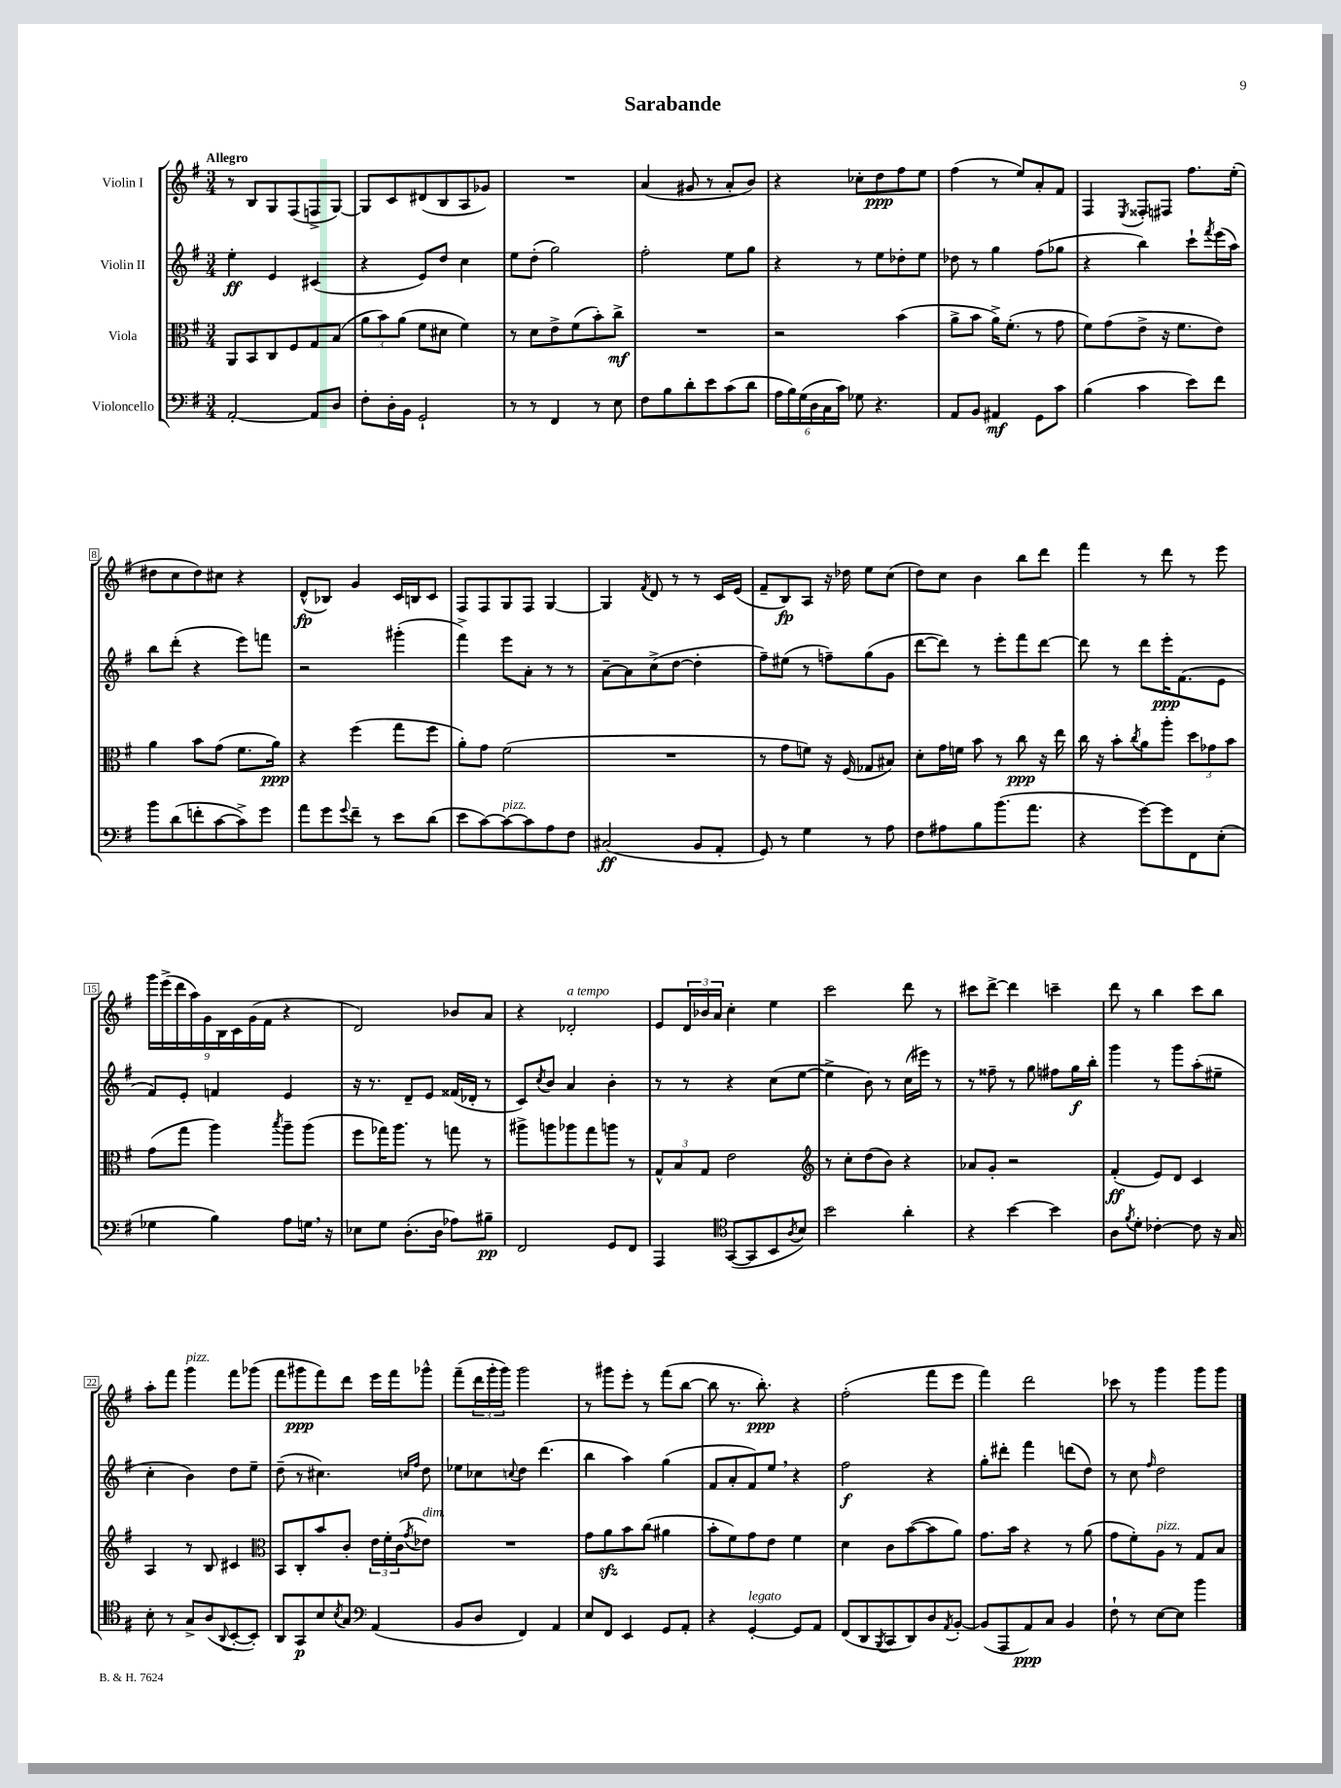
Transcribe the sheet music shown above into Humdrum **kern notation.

**kern	**dynam	**kern	**dynam	**kern	**dynam	**kern	**dynam
*part4	*part4	*part3	*part3	*part2	*part2	*part1	*part1
*staff4	*staff4	*staff3	*staff3	*staff2	*staff2	*staff1	*staff1
*I"Violoncello	*	*I"Viola	*	*I"Violin II	*	*I"Violin I	*
*clefF4	*	*clefC3	*	*clefG2	*	*clefG2	*
*k[f#]	*	*k[f#]	*	*k[f#]	*	*k[f#]	*
*M3/4	*	*M3/4	*	*M3/4	*	*M3/4	*
=1	=1	=1	=1	=1	=1	=1	=1
!	!	!	!	!	!	!LO:TX:a:B:t=Allegro	!
[2AA'/	.	8AA/L	.	4ee'\	ff	8r	.
.	.	8BB/	.	.	.	8B/L	.
.	.	8C/	.	4e/	.	8G/	.
.	.	8F#/	.	.	.	(8F#/	.
8AA/L]	.	8G/	.	(4c#X/	.	8Fn^/	.
8D/J	.	(8B/J	.	.	.	[8G/J)	.
=2	=2	=2	=2	=2	=2	=2	=2
8F#'\L	.	12a\L	.	4r	.	8G/L]	.
.	.	12b\)	.	.	.	.	.
16D'\L	.	.	.	.	.	8c/	.
.	.	(12a\J	.	.	.	.	.
16BB\JJ	.	.	.	.	.	.	.
2GG`/	.	8f#\L	.	8e/L)	.	(8d#X/	.
.	.	8d#X\J	.	8dd/J	.	8B/	.
.	.	4f#\)	.	4cc\	.	8A/	.
.	.	.	.	.	.	8g-X/J)	.
=3	=3	=3	=3	=3	=3	=3	=3
8r	.	8r	.	8ee\L	.	2.r	.
8r	.	8d\L	.	(8dd'\J	.	.	.
4FF#/	.	8e^\	.	2gg\)	.	.	.
.	.	(8f#\	.	.	.	.	.
8r	.	8b'\)	.	.	.	.	.
8E\	.	8cc^\J	mf	.	.	.	.
=4	=4	=4	=4	=4	=4	=4	=4
8F#\L	.	2.r	.	2ff#'\	.	(4a/	.
8B\	.	.	.	.	.	.	.
8d'\	.	.	.	.	.	8g#X/	.
8e\	.	.	.	.	.	8r	.
(8c\	.	.	.	8ee\L	.	8a'/L	.
8d\J	.	.	.	8gg\J	.	8b/J)	.
=5	=5	=5	=5	=5	=5	=5	=5
24A\LL	.	2r	.	4r	.	4r	.
24B\)	.	.	.	.	.	.	.
(24G\	.	.	.	.	.	.	.
24D\	.	.	.	.	.	.	.
24C\	.	.	.	.	.	.	.
24c\JJ)	.	.	.	.	.	.	.
8G-X\	.	.	.	8r	.	8cc-X'\L	.
4.r	.	.	.	8ee\L	.	8dd\	ppp
.	.	(4b\	.	8dd-X'\	.	8ff#\	.
.	.	.	.	8ee\J	.	8ee\J	.
=6	=6	=6	=6	=6	=6	=6	=6
8AA/L	.	8a^\L	.	8dd-X\	.	(4ff#\	.
8BB/J	.	8b\J	.	8r	.	.	.
4AA#X/	mf	16a^\KL)	.	4gg\	.	8r	.
.	.	(8.f#'\J	.	.	.	.	.
.	.	.	.	.	.	8ee/L)	.
8GG\L	.	8r	.	(8ff#\L	.	8a'/	.
8c\J	.	8g\	.	8gg-X\J	.	8f#/J	.
=7	=7	=7	=7	=7	=7	=7	=7
(4B\	.	8f#\L)	.	4r	.	4F#/	.
.	.	(8g\	.	.	.	.	.
.	.	.	.	.	.	8qE/	.
4c\	.	8e^\J	.	4bb\)	.	8F##X'/L	.
.	.	16r	.	.	.	8F#X/J	.
.	.	8.f#\L	.	.	.	.	.
8e\L)	.	.	.	8ccc`\L	.	8.ff#\L	.
.	.	.	.	8qfff#/	.	.	.
8f#\J	.	8e\J)	.	(16eee\L	.	.	.
.	.	.	.	16aa\JJ)	.	(16ee'\Jk	.
!!LO:LB:g=z
=8	=8	=8	=8	=8	=8	=8	=8
8b\L	.	4a\	.	8bb\L	.	8dd#X\L	.
(8d\	.	.	.	(8ddd'\J	.	8cc\	.
8fn'\	.	8b\L	.	4r	.	8dd#\)	.
[8c\	.	(8g\J	.	.	.	8cc#X\J	.
8c^\])	.	8.f#\L	.	8eee\L)	.	4r	.
8g\J	.	.	.	8fffn\J	.	.	.
.	.	16a\Jk)	ppp	.	.	.	.
=9	=9	=9	=9	=9	=9	=9	=9
8a\L	.	4r	.	2r	.	(8d^^/L	fp
8g\	.	.	.	.	.	8B-X/J)	.
8qqg/	.	.	.	.	.	.	.
8f#~\J	.	(4ff#\	.	.	.	4g/	.
8r	.	.	.	.	.	.	.
8e\L	.	8gg\L	.	(4ggg#X'\	.	16c/LL	.
.	.	.	.	.	.	16Bn/J	.
(8d\J	.	8ff#\J	.	.	.	8c/J	.
=10	=10	=10	=10	=10	=10	=10	=10
8e\L	.	8a'\L)	.	4fff#^\)	.	8F#/L	.
[8c\)	.	8g\J	.	.	.	8F#/	.
!LO:TX:a:i:t=pizz.	!	!	!	!	!	!	!
8c\_	.	(2f#\	.	8eee\L	.	8G/	.
8c\]	.	.	.	8a'\J	.	8F#/J	.
8A\	.	.	.	8r	.	[4G/	.
8F#\J	.	.	.	8r	.	.	.
=11	=11	=11	=11	=11	=11	=11	=11
(2C#X/	ff	2.r	.	[8a~\L	.	4G/]	.
.	.	.	.	8a\]	.	.	.
.	.	.	.	.	.	8qf#/	.
.	.	.	.	(8cc^\	.	8d/	.
.	.	.	.	[8dd\J	.	8r	.
8BB/L	.	.	.	4dd'\]	.	8r	.
8AA'/J	.	.	.	.	.	16c/LL	.
.	.	.	.	.	.	(16e/JJ	.
=12	=12	=12	=12	=12	=12	=12	=12
8GG/)	.	8r	.	8ff#~\L)	.	8f#~/L	.
8r	.	8g\L	.	(8ee#X\J	.	8B/)	fp
4G\	.	8fn\J)	.	8r	.	8A/J	.
.	.	16r	.	8ffn~\L)	.	16r	.
.	.	(16F#/	.	.	.	16dd-X\	.
8r	.	8G-X/L	.	(8gg\	.	8ee\L	.
8A\	.	8B#X/J)	.	8g\J	.	(8cc\J	.
=13	=13	=13	=13	=13	=13	=13	=13
8F#\L	.	8d'\L	.	[8ddd\L	.	8dd\L)	.
8A#X\	.	16g\L	.	8ddd\J])	.	8cc\J	.
.	.	16fn\JJ	.	.	.	.	.
8B\	.	8b\	.	8r	.	4b\	.
(8.b\	.	8r	.	8eee'\L	.	.	.
.	.	8cc\	ppp	8fff#\	.	8bb\L	.
8.a\J	.	.	.	.	.	.	.
.	.	16r	.	[8ddd\J	.	8ddd\J	.
.	.	16ee\	.	.	.	.	.
=14	=14	=14	=14	=14	=14	=14	=14
4r	.	16cc\	.	8ddd\]	.	4fff#\	.
.	.	16r	.	.	.	.	.
.	.	8b'\L	.	8r	.	.	.
.	.	8qcc/	.	.	.	.	.
[8g\L)	.	8a\	.	8ddd\L	.	8r	.
8g\]	.	8aa'\J	.	16eee'\K	ppp	8ddd\	.
.	.	.	.	(8.f#\	.	.	.
8FF#\	.	12dd\L	.	.	.	8r	.
.	.	12g-X\	.	.	.	.	.
(8E'\J	.	.	.	8e\J	.	8eee\	.
.	.	12b\J	.	.	.	.	.
!!LO:LB:g=z
=15	=15	=15	=15	=15	=15	=15	=15
4G-X\	.	(8g\L	.	8f#/L)	.	18ggg\LL	.
.	.	.	.	.	.	(18eee^\	.
.	.	.	.	.	.	18ddd\	.
.	.	8gg\J	.	8e'/J	.	.	.
.	.	.	.	.	.	18aa\)	.
.	.	.	.	.	.	18g\	.
4B\)	.	4aa\)	.	4fn/	.	.	.
.	.	.	.	.	.	18B\	.
.	.	.	.	.	.	18c\	.
.	.	.	.	.	.	(18g\	.
.	.	.	.	.	.	18f#\JJ	.
.	.	8qbb/	.	.	.	.	.
8A\L	.	8aa~\L	.	4e/	.	4r	.
16Gn,\Jk	.	(8aa\J	.	.	.	.	.
16r	.	.	.	.	.	.	.
=16	=16	=16	=16	=16	=16	=16	=16
8E-X\L	.	8ff#\L	.	16r	.	2d/)	.
.	.	.	.	8.r	.	.	.
8G\J	.	16gg-X\K)	.	.	.	.	.
.	.	8.aa\J	.	.	.	.	.
(8.D'\L	.	.	.	8d~/L	.	.	.
.	.	8r	.	8e/J	.	.	.
16D\Jk	.	.	.	.	.	.	.
8A-X\L)	.	8ggn\	.	(16f##X/LL	.	8b-X/L	.
.	.	.	.	16d-X'/JJ	.	.	.
8B#X~\J	pp	8r	.	8r	.	8a/J	.
=17	=17	=17	=17	=17	=17	=17	=17
2FF#/	.	8aa#X^\L	.	8c/L)	.	4r	.
.	.	.	.	8qcc/	.	.	.
.	.	8aan\	.	8b/J	.	.	.
!	!	!	!	!	!	!LO:TX:a:i:t=a tempo	!
.	.	8aa-X\	.	4a/	.	2d-X'/	.
.	.	8gg\	.	.	.	.	.
8GG/L	.	8aan\J	.	4b'\	.	.	.
8FF#/J	.	8r	.	.	.	.	.
=18	=18	=18	=18	=18	=18	=18	=18
4AAA/	.	12G^^/L	.	8r	.	8e/L	.
.	.	12B/	.	.	.	.	.
.	.	.	.	8r	.	24d/L	.
.	.	12G/J	.	.	.	24b-X/	.
.	.	.	.	.	.	24a/JJ	.
*clefC4	*	*	*	*	*	*	*
([8GG/L	.	2e\	.	4r	.	4cc'\	.
8GG/]	.	.	.	.	.	.	.
8BB/	.	.	.	(8cc\L	.	4ee\	.
8qA/	.	.	.	.	.	.	.
8B/J)	.	.	.	[8ee\J	.	.	.
=19	=19	=19	=19	=19	=19	=19	=19
*	*	*clefG2	*	*	*	*	*
2b\	.	8r	.	4ee^\]	.	2ccc\	.
.	.	8cc'\L	.	.	.	.	.
.	.	(8dd\	.	8b\)	.	.	.
.	.	8b\J)	.	8r	.	.	.
4a'\	.	4r	.	(16cc\LL	.	8ddd\	.
.	.	.	.	16eee#X\JJ)	.	.	.
.	.	.	.	8r	.	8r	.
=20	=20	=20	=20	=20	=20	=20	=20
4r	.	8a-X/L	.	8r	.	8ccc#X\L	.
.	.	8g'/J	.	8ff##X~\	.	[8ddd^\J	.
[4b\	.	2r	.	8r	.	4ddd\]	.
.	.	.	.	8gg\	.	.	.
4b\]	.	.	.	8ff#X\L	.	4cccn~\	.
.	.	.	.	16gg\L	f	.	.
.	.	.	.	16bb'\JJ	.	.	.
=21	=21	=21	=21	=21	=21	=21	=21
8A\L	.	(4f#'/	ff	4ggg\	.	8ddd\	.
8qf#/	.	.	.	.	.	.	.
8d'\J	.	.	.	.	.	8r	.
[4c-X'\	.	8e/L)	.	8r	.	4bb\	.
.	.	8d/J	.	8ggg\L	.	.	.
8c-\]	.	4c/	.	(8aa'\	.	8ccc\L	.
16r	.	.	.	8ee#X~\J	.	8bb\J	.
16G/	.	.	.	.	.	.	.
!!LO:LB:g=z
=22	=22	=22	=22	=22	=22	=22	=22
8B'\	.	4A/	.	4cc'\	.	8aa'\L	.
8r	.	.	.	.	.	8fff#\J	.
!	!	!	!	!	!	!LO:TX:a:i:t=pizz.	!
8G^/L	.	8r	.	4b\)	.	4ggg\	.
(8A/	.	8B/	.	.	.	.	.
8qqAA/	.	.	.	.	.	.	.
[8BB'/	.	4c#X/	.	8dd\L	.	8fff#\L	.
8BB'/J])	.	.	.	8ee~\J	.	(8ggg-X\J	.
=23	=23	=23	=23	=23	=23	=23	=23
*	*	*clefC3	*	*	*	*	*
8AA/L	.	8BB/L	.	(8dd~\	.	8fff#\L	.
8GG/	p	8C'/	.	8r	.	8ggg#X\	ppp
8B/	.	8b/	.	4.cc#X\)	.	8fff#\)	.
8qB/	.	.	.	.	.	.	.
8G/J	.	8c'/J	.	.	.	8ddd\J	.
*clefF4	*	*	*	*	*	*	*
(4AA/	.	24e\LL	.	.	.	16eee\LL	.
.	.	24f#'\	.	.	.	.	.
.	.	.	.	.	.	16fff#\J	.
.	.	(24c\J	.	.	.	.	.
.	.	.	.	16qqccn/LL	.	.	.
.	.	8qg/	.	16qqff#/JJ	.	.	.
!	!	!LO:TX:a:i:t=dim.	!	!	!	!	!
.	.	8e-X\J)	.	8dd\	.	8ggg-X^^\J	.
=24	=24	=24	=24	=24	=24	=24	=24
8BB/L	.	2.r	.	8ee-X\L	.	(8fff#~\L	.
8D/J	.	.	.	8cc-X\	.	24ddd\L	.
.	.	.	.	.	.	24ggg'\	.
.	.	.	.	.	.	24ggg\JJ)	.
.	.	.	.	8qqccn/	.	.	.
4FF#/)	.	.	.	8dd\J	.	2ggg\	.
.	.	.	.	(4.ddd\	.	.	.
4AA/	.	.	.	.	.	.	.
=25	=25	=25	=25	=25	=25	=25	=25
8E/L	.	8g\L	.	4bb\	.	8r	.
8FF#/J	.	8azz\	.	.	.	8ggg#X\L	.
4EE/	.	8b\	.	4aa\)	.	8eee'\J	.
.	.	(8cc\J	.	.	.	8r	.
8GG/L	.	4a#X\	.	(4gg\	.	(8fff#\L	.
8AA'/J	.	.	.	.	.	[8bb\J	.
=26	=26	=26	=26	=26	=26	=26	=26
4r	.	8b'\L	.	8f#/L	.	8bb\]	.
.	.	8f#\)	.	8a'/	.	8.r	.
!LO:TX:a:i:t=legato	!	!	!	!	!	!	!
[4GG'/	.	8g\	.	8f#/)	.	.	.
.	.	.	.	.	.	8.bb'\)	ppp
.	.	8e\J	.	8ee,/J	.	.	.
8GG/L]	.	4f#\	.	4r	.	4r	.
8AA/J	.	.	.	.	.	.	.
=27	=27	=27	=27	=27	=27	=27	=27
(8FF#/L	.	4d\	.	2ff#\	f	(2ff#'\	.
8DD/	.	.	.	.	.	.	.
8qBBB/	.	.	.	.	.	.	.
8CC/	.	8c\L	.	.	.	.	.
8DD/)	.	([8b\	.	.	.	.	.
8D/	.	8b\]	.	4r	.	8fff#\L	.
8qAA/	.	.	.	.	.	.	.
[8BB'/J	.	8a\J)	.	.	.	8eee\J	.
=28	=28	=28	=28	=28	=28	=28	=28
(8BB/L]	.	8.g\L	.	8gg'\L	.	4fff#\)	.
8AAA/	.	.	.	8ddd#X'\J	.	.	.
.	.	16b\Jk	.	.	.	.	.
8AA/)	ppp	4r	.	4fff#\	.	2ddd\	.
8C/J	.	.	.	.	.	.	.
4BB/	.	8r	.	(8dddn\L	.	.	.
.	.	(8a\	.	8dd\J)	.	.	.
=29	=29	=29	=29	=29	=29	=29	=29
8F#`\	.	8g\L	.	8r	.	8ccc-X\	.
8r	.	8f#'\)	.	8cc\	.	8r	.
.	.	.	.	16qqff#/	.	.	.
!	!	!LO:TX:a:i:t=pizz.	!	!	!	!	!
[8E\L	.	8A\J	.	2dd\	.	4ggg\	.
8E\J]	.	8r	.	.	.	.	.
4b\	.	8G/L	.	.	.	8ggg\L	.
.	.	8B/J	.	.	.	8ggg\J	.
==	==	==	==	==	==	==	==
*-	*-	*-	*-	*-	*-	*-	*-
